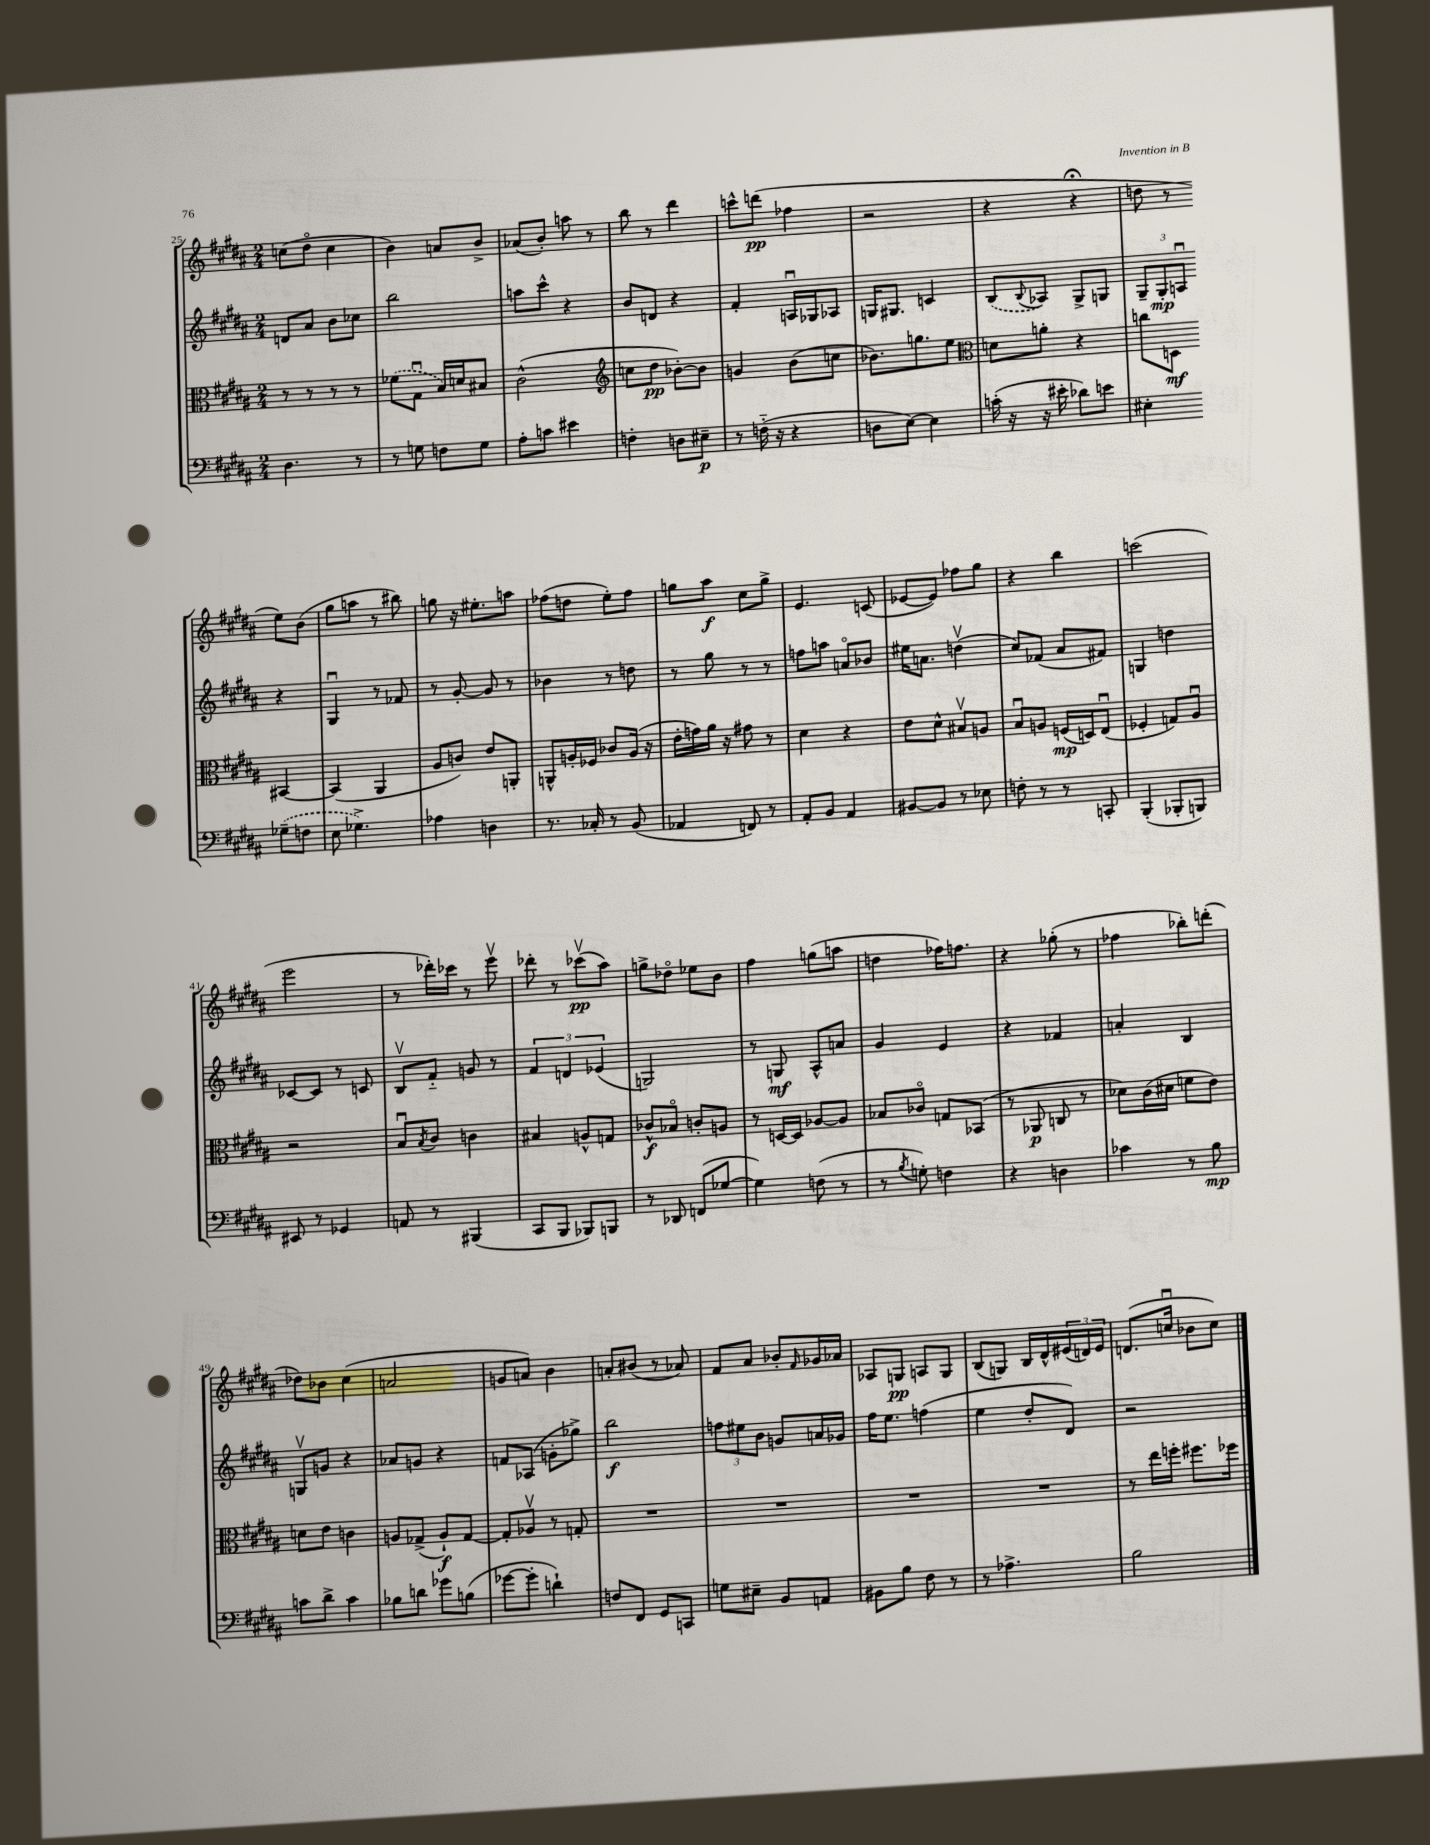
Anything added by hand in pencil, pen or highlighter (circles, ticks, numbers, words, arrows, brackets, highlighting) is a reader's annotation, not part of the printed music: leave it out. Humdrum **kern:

**kern	**dynam	**kern	**dynam	**kern	**dynam	**kern	**dynam
*part4	*part4	*part3	*part3	*part2	*part2	*part1	*part1
*staff4	*staff4	*staff3	*staff3	*staff2	*staff2	*staff1	*staff1
*clefF4	*	*clefC3	*	*clefG2	*	*clefG2	*
*k[f#c#g#d#a#]	*	*k[f#c#g#d#a#]	*	*k[f#c#g#d#a#]	*	*k[f#c#g#d#a#]	*
*M2/4	*	*M2/4	*	*M2/4	*	*M2/4	*
=25	=25	=25	=25	=25	=25	=25	=25
4.D#\	.	8r	.	8dn/L	.	(8ccn\L	.
.	.	8r	.	8a#/J	.	8dd#\J	.
.	.	8r	.	8b\L	.	4cc\	.
8r	.	8r	.	8cc-X\J	.	.	.
=26	=26	=26	=26	=26	=26	=26	=26
8r	.	(8f-X\L	.	2bb\	.	4b\)	.
8Gn\	.	8G#u\J	.	.	.	.	.
8Fn\L	.	16B/LL)	.	.	.	8an/L	.
.	.	16dn/J	.	.	.	.	.
8G\J	.	8B#X/J	.	.	.	8b^/J	.
=27	=27	=27	=27	=27	=27	=27	=27
8A#'\L	.	(2c#^^\	.	8aan\L	.	(8a-X/L	.
8cn\J	.	.	.	8ccc#^^\J	.	8b'/J)	.
4e#X\	.	.	.	4r	.	8aan\	.
.	.	.	.	.	.	8r	.
=28	=28	=28	=28	=28	=28	=28	=28
*	*	*clefG2	*	*	*	*	*
4Fn'\	.	8ccn\L	.	8b/L	.	8bb\	.
.	.	8dd#\J	pp	8dn/J	.	8r	.
8Dn\L	.	[8b-X'\L)	.	4r	.	4ddd#\	.
8E#X~\J	p	8b-\J]	.	.	.	.	.
=29	=29	=29	=29	=29	=29	=29	=29
8r	.	4gn/	.	4f#'/	.	8cccn^^\L	.
(16Fn\	.	.	.	.	.	(8dddn\J	pp
16r	.	.	.	.	.	.	.
4r	.	(8b\L	.	16Anu/LL	.	4ff-X\	.
.	.	.	.	16G-X/J	.	.	.
.	.	8ccn\J	.	8A-X/J	.	.	.
=30	=30	=30	=30	=30	=30	=30	=30
8Dn\L	.	8.b-X\L)	.	16Gn/KL	.	2r	.
.	.	.	.	8.G#X/J	.	.	.
[8E\J)	.	.	.	.	.	.	.
.	.	8.ggn\	.	.	.	.	.
4E\]	.	.	.	4cn/	.	.	.
.	.	8ee\J	.	.	.	.	.
=31	=31	=31	=31	=31	=31	=31	=31
*	*	*clefC3	*	*	*	*	*
(16cn'\	.	8dn\L	.	(8B/L	.	4r	.
16r	.	.	.	.	.	.	.
.	.	.	.	8qqB/	.	.	.
16r	.	8an'\J	.	8A-X/J)	.	.	.
16e#X'\	.	.	.	.	.	.	.
8d-X\L)	.	4r	.	8G#^/L	.	4r;<	.
8en\J	.	.	.	8Gn/J	.	.	.
=32	=32	=32	=32	=32	=32	=32	=32
4E#X'\	.	8ccn\L	.	12G#~/L	.	8ddn\	.
.	.	.	.	12G#'/	mp	.	.
.	.	8Dn\J	mf	.	.	8r	.
.	.	.	.	12Anu/J	.	.	.
(8G-X~\L	.	[4BB#X/	.	4r	.	8ee\L)	.
8Fn\J	.	.	.	.	.	(8b\J	.
!!LO:LB:g=z
=33	=33	=33	=33	=33	=33	=33	=33
8E\	.	(4BB#X/]	.	4G#u/	.	8gg#\L	.
4.G-X^\)	.	.	.	.	.	8aan\J	.
.	.	4AA#/	.	8r	.	8r	.
.	.	.	.	8f-X/	.	8bb#X\)	.
=34	=34	=34	=34	=34	=34	=34	=34
4A-X\	.	8A#/L	.	8r	.	8ggn\	.
.	.	8cn/J)	.	[8g#'/	.	16r	.
.	.	.	.	.	.	8.ee#X'\L	.
4Dn\	.	8e/L	.	8g#/]	.	.	.
.	.	8AAn'/J	.	8r	.	8aan\J	.
=35	=35	=35	=35	=35	=35	=35	=35
8.r	.	8AAn^^/L	.	4b-X\	.	(8ff-X\L	.
.	.	16An'/L	.	.	.	8ddn\J	.
16C-X'/	.	16F-X/JJ	.	.	.	.	.
8r	.	8c-X/L	.	8r	.	8ee'\L)	.
(8BB/	.	(16A/Jk	.	8ddn\	.	8ff-\J	.
.	.	16r	.	.	.	.	.
=36	=36	=36	=36	=36	=36	=36	=36
4AA-X/	.	16e'\LL	.	8r	.	8ggn\L	.
.	.	16gn\)	.	.	.	.	.
.	.	16a#\JJ	.	8gg#\	.	8aa#\J	f
.	.	16r	.	.	.	.	.
8FFn/)	.	8g#X\	.	8r	.	8cc#\L	.
8r	.	8r	.	8r	.	8gg^\J	.
=37	=37	=37	=37	=37	=37	=37	=37
8AA#'/L	.	4d#\	.	8ffn\L	.	4.e/	.
8BB/J	.	.	.	8aan\J	.	.	.
4AA#/	.	4r	.	8an/L	.	.	.
.	.	.	.	8b-X/J	.	(8cn/	.
=38	=38	=38	=38	=38	=38	=38	=38
[8BB#X/L	.	8e\L	.	16ee#X\KL	.	[8e-X/L	.
.	.	.	.	8.an\J	.	.	.
8BB#/J]	.	8d#^^\J	.	.	.	8e-/J])	.
8r	.	8B#Xv/L	.	(4ddnv\	.	8ff-X\L	.
8E-X\	.	8An/J	.	.	.	8gg#\J	.
=39	=39	=39	=39	=39	=39	=39	=39
8Fn'\	.	8Bu/L	.	8cc#/L)	.	4r	.
8r	.	8An/J	.	(8f-X/J	.	.	.
8r	.	(16Fn/LL	mp	8a#/L	.	4bb\	.
.	.	16Dn/J)	.	.	.	.	.
8CCn'/	.	(8Eu/J	.	8f#X/J)	.	.	.
=40	=40	=40	=40	=40	=40	=40	=40
(4BBB'/	.	4F-X'/	.	4Gn/	.	(2cccn\	.
8BBB-X'/L	.	8Gn/L)	.	4ddn\	.	.	.
8BBBn/J)	.	8A#u/J	.	.	.	.	.
!!LO:LB:g=z
=41	=41	=41	=41	=41	=41	=41	=41
8EE#X/	.	2r	.	[8c-X/L	.	2eee\	.
8r	.	.	.	8c-/J]	.	.	.
4GG-X/	.	.	.	8r	.	.	.
.	.	.	.	8cn/	.	.	.
=42	=42	=42	=42	=42	=42	=42	=42
8AAn/	.	8Bu/L	.	8Bv/L	.	8r	.
.	.	8qB/	.	.	.	.	.
8r	.	8c#/J	.	8f#/J	.	16ddd-X'\LL)	.
.	.	.	.	.	.	16ccc-X\JJ	.
(4BBB#X/	.	4cn\	.	8gn/	.	8r	.
.	.	.	.	8r	.	8eeev\	.
=43	=43	=43	=43	=43	=43	=43	=43
8CC#/L	.	4B#X/	.	6f#/	.	8ddd-X'\	.
8BBB/J	.	.	.	.	.	8r	.
.	.	.	.	6dn/	.	.	.
8BBB-X/L)	.	8An^^/L	.	.	.	(8ccc-Xv\L	pp
.	.	.	.	(6e-X/	.	.	.
8BBBn/J	.	8Gn/J	.	.	.	8aa#\J)	.
=44	=44	=44	=44	=44	=44	=44	=44
8r	.	8c-X^^/L	f	2Gn/)	.	8ggn^\L	.
8DD-X/	.	8B-X/J	.	.	.	8dd-X\J	.
(8FFn/L	.	8cn'/L	.	.	.	8ee-X\L	.
[8G-X/J	.	8An/J	.	.	.	8b\J	.
=45	=45	=45	=45	=45	=45	=45	=45
4G-\])	.	8r	.	8r	.	4ff#\	.
.	.	[16Dn/LL	.	8Gn/	mf	.	.
.	.	16D/JJ]	.	.	.	.	.
(8Fn\	.	[8A-X/L	.	8A#^^/L	.	(8ggn\L	.
8r	.	8A-/J]	.	8an/J	.	8aan\J	.
=46	=46	=46	=46	=46	=46	=46	=46
8r	.	8B-X/L	.	4g#/	.	4ddn\	.
8qB/	.	.	.	.	.	.	.
8Gn'\)	.	8c-X/J	.	.	.	.	.
4Fn\	.	8Gn/L	.	4e/	.	16ff-X\KL)	.
.	.	.	.	.	.	8.ffn\J	.
.	.	(8BB-X/J	.	.	.	.	.
=47	=47	=47	=47	=47	=47	=47	=47
4r	.	8r	.	4r	.	4r	.
.	.	8AA-X/	p	.	.	.	.
4Dn\	.	8Cn/	.	4f-X/	.	(8gg-X'\	.
.	.	8r	.	.	.	8r	.
=48	=48	=48	=48	=48	=48	=48	=48
4c-X\	.	8d-X\L)	.	4an'/	.	4ff-X\	.
.	.	(16c#\L	.	.	.	.	.
.	.	16d#X\JJ	.	.	.	.	.
8r	.	8fn\L	.	4B/	.	8bb-X'\L)	.
8B\	mp	8e\J)	.	.	.	(8dddn'\J	.
!!LO:LB:g=z
=49	=49	=49	=49	=49	=49	=49	=49
8cn\L	.	8dn\L	.	8Gnv/L	.	8dd-X\L)	.
8d#^\J	.	8e\J	.	8gn/J	.	8b-X\J	.
4c\	.	4cn\	.	4r	.	(4cc#\	.
=50	=50	=50	=50	=50	=50	=50	=50
8B-X\L	.	8An/L	.	8a-X/L	.	2an/	.
8dn\J	.	(8G-X^/J	.	8gn/J	.	.	.
8g-X\L	.	8A`/L)	f	4r	.	.	.
(8Bn\J	.	[8G-/J	.	.	.	.	.
=51	=51	=51	=51	=51	=51	=51	=51
[8g-X\L	.	8G-'/L]	.	8fn/L	.	8gn/L	.
8g-'\J]	.	8A-Xv/J	.	(8A-X/J	.	8an/J)	.
4dn`\)	.	8r	.	8gn'\L	.	4b\	.
.	.	8Gn'/	.	8gg-X^\J)	.	.	.
=52	=52	=52	=52	=52	=52	=52	=52
8Fn/L	.	2r	.	2bb\	f	8an'/L	.
8FF#/J	.	.	.	.	.	(8b#X/J	.
8GG#/L	.	.	.	.	.	8r	.
8CCn/J	.	.	.	.	.	8a-X/)	.
=53	=53	=53	=53	=53	=53	=53	=53
8Gn\L	.	2r	.	12ffn\L	.	8f#/L	.
.	.	.	.	12ee#X\	.	.	.
8E#X~\J	.	.	.	.	.	8a#/J	.
.	.	.	.	12b\J	.	.	.
8BB/L	.	.	.	8gn/L	.	8b-X'/L	.
.	.	.	.	.	.	16qqf#/	.
8AAn/J	.	.	.	16an/L	.	16g-X/L	.
.	.	.	.	16g-X/JJ	.	16a-X/JJ	.
=54	=54	=54	=54	=54	=54	=54	=54
8BB#X\L	.	2r	.	16ff#\KL	.	8A-X/L	.
.	.	.	.	8.ee\J	.	.	.
8B\J	.	.	.	.	.	8Gn/J	pp
8F#\	.	.	.	(4ffn\	.	8An/L	.
8r	.	.	.	.	.	8G/J	.
=55	=55	=55	=55	=55	=55	=55	=55
8r	.	2r	.	4ee\	.	(8B/L	.
4.A-X^\	.	.	.	.	.	8Gn/J)	.
.	.	.	.	8dd#'/L	.	16B/LL	.
.	.	.	.	.	.	16d#^^/	.
.	.	.	.	8d#/J)	.	(24e#X/	.
.	.	.	.	.	.	24dn/)	.
.	.	.	.	.	.	24e#/JJ	.
=56	=56	=56	=56	=56	=56	=56	=56
2B\	.	8r	.	2r	.	(8.dn/L	.
.	.	16ee\LL	.	.	.	.	.
.	.	16ffn'\JJ	.	.	.	16ccnu/Jk	.
.	.	8.ff#X\L	.	.	.	8b-X\L	.
.	.	.	.	.	.	8cc\J)	.
.	.	16ff-X\Jk	.	.	.	.	.
==	==	==	==	==	==	==	==
*-	*-	*-	*-	*-	*-	*-	*-
